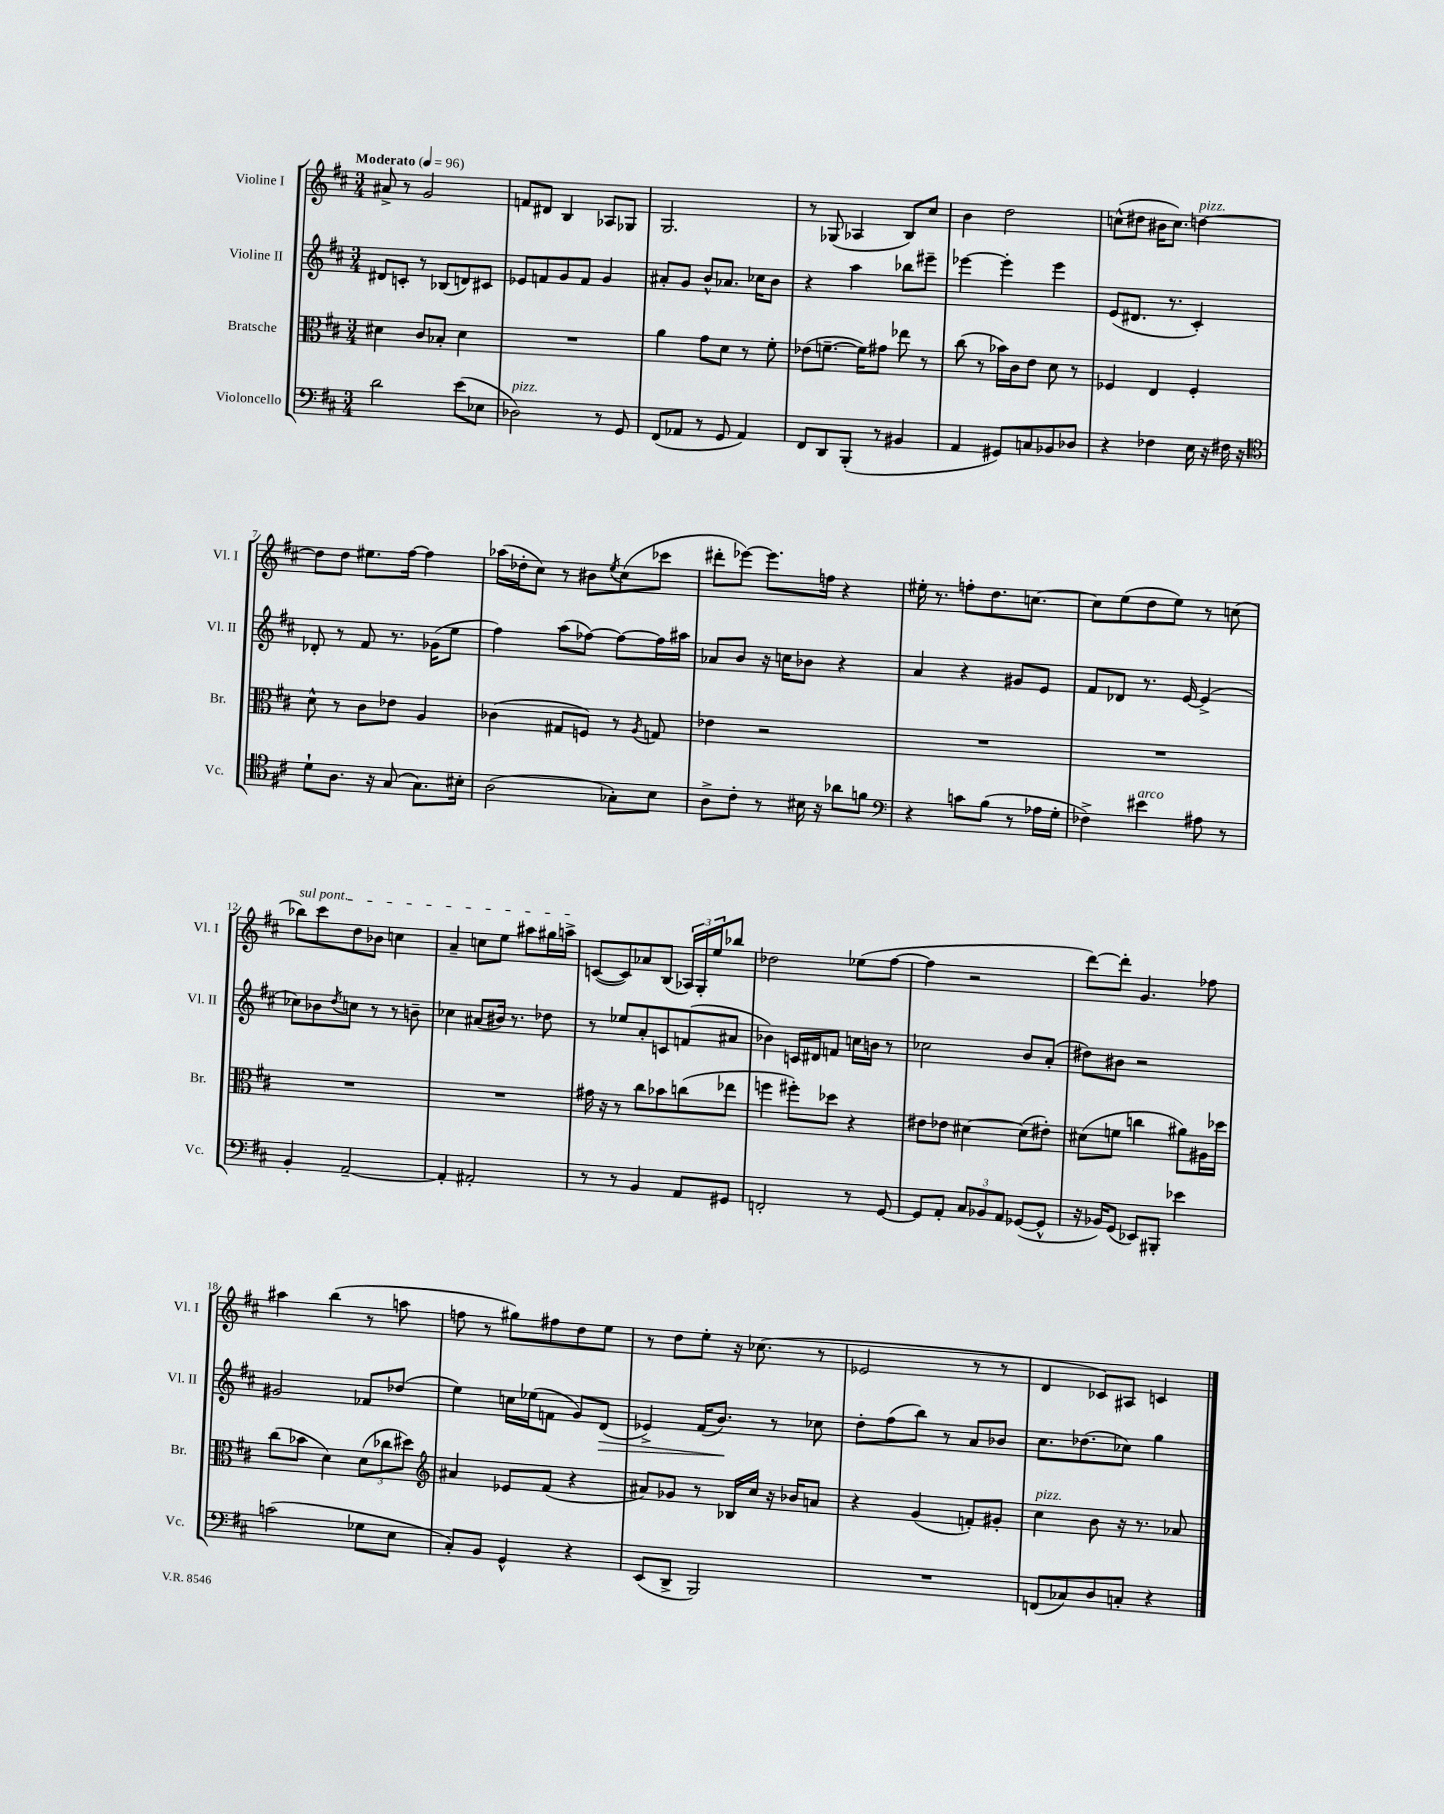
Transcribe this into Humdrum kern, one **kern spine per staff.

**kern	**kern	**kern	**kern
*staff4	*staff3	*staff2	*staff1
*clefF4	*clefC3	*clefG2	*clefG2
*k[f#c#]	*k[f#c#]	*k[f#c#]	*k[f#c#]
*M3/4	*M3/4	*M3/4	*M3/4
*MM96	*MM96	*MM96	*MM96
2d\	4d#\	8d#/L	8a#^/
.	.	8c'/J	8r
.	8c#/L	8r	2g/
.	8B-'/J	(8B-/L	.
(8e\L	4d#\	8d/)	.
8E-\J	.	8c#/J	.
=	=	=	=
2D-\)	2.r	8e-/L	8f/L
.	.	8f/	8d#/J
.	.	8g/	4B/
.	.	8f/J	.
8r	.	4g/	8A-/L
8GG/	.	.	8G-/J
=	=	=	=
(8FF#/L	4a\	8a#'/L	2.G/
8AA-/J	.	8g/J	.
8r	8g\L	8b^^/L	.
8GG/	8d\J	8.a-/J	.
4AA-/)	8r	.	.
.	.	16cc-\LK	.
.	8f#'\	8b\J	.
=	=	=	=
8FF#/L	(8e-\L	4r	8r
8DD/	[8.f~\J	.	(8G-/
(8BBB'/J	.	4aa\	4A-/
.	16f\]LK)	.	.
8r	8g#\J	.	.
4BB#/	8ee-\	8bb-\L	8B/L)
.	8r	8eee#~\J	8cc#/J
=	=	=	=
4AA/	(8cc#\	[4eee-\	4b\
.	8r	.	.
8GG#/L)	16b-\LL)	4eee-'\]	2dd\
.	16c#\J	.	.
8C/	8e\J	.	.
8BB-/	8d\	4eee-\	.
8D-/J	8r	.	.
=	=	=	=
4r	4F-/	(8e/L	(8cc^^\L
.	.	8.d#/J	8dd#\J
4F-\	4E/	.	16b#\LK
.	.	8.r	8.cc\J)
16E\	4F-'/	4c#'/)	[4dd\
16r	.	.	.
16F#\	.	.	.
16r	.	.	.
=	=	=	=
*clefC4	*	*	*
8d`\L	8d^^\	8d-'/	8dd\]L
8.A\J	8r	8r	8dd\J
.	8c#\L	8f#/	8.ee#\L
16r	.	.	.
(8G/	8e-\J	8.r	.
.	.	.	[16ff#\Jk
8.G\L)	4A/	.	4ff#\]
.	.	(16g-\LK	.
.	.	8ee\J	.
16B#'\Jk	.	.	.
=	=	=	=
(2A\	(4c-\	4ff#\)	(16aa-\LL
.	.	.	16dd-'\J
.	.	.	8cc#\J)
.	8G#/L	(8aa\L	8r
.	8F/J)	[8ff-\J)	8b#\L
.	.	.	8qee/
8G-'\L)	8r	8ff-\_L	(8cc#\
.	8qA/	.	.
8B\J	8G/	16ff-\]L	8ccc-\J
.	.	16aa#\JJ	.
=	=	=	=
8A^\L	4e-\	8a-/L	8ddd#'\L
8c#'\J	.	8b/J	[8eee-\J)
8r	2r	16r	8.eee-\]L
.	.	16cc\LK	.
16B#\	.	8b-\J	.
16r	.	.	16ff\Jk
8a-\L	.	4r	4r
8f\J	.	.	.
=	=	=	=
*clefF4	*	*	*
4r	2.r	4a/	16ee#'\
.	.	.	8.r
8c\L	.	4r	8ff'\L
(8B\J	.	.	8.dd\
8r	.	8g#/L	.
.	.	.	[8.cc\J
16A-\LL	.	8e/J	.
16G'\JJ	.	.	.
=	=	=	=
4F-^\)	2.r	8f#/L	8cc\]L
.	.	8d-/J	(8ee\
4e#\	.	8.r	8dd\
.	.	.	8ee\J)
.	.	[16e/	.
8A#\	.	(4e^/]	8r
8r	.	.	(8cc\
=	=	=	=
4BB'/	2.r	8cc-\L)	8bb-\L)
.	.	8b-\	8ccc#\
.	.	8qdd/	.
[2AA~/	.	8cc\J	8dd\
.	.	8r	8b-\J
.	.	8r	4cc\
.	.	8b~\	.
=	=	=	=
4AA'/]	2.r	4cc-\	4a~/
2AA#'/	.	(8a#/L	8cc\L
.	.	16b#/Jk)	8ee\J
.	.	8.r	.
.	.	.	8aa#\L
.	.	8dd-\	16gg#\L
.	.	.	16aa^\JJ
=	=	=	=
8r	16g#\	8r	([8c/L
.	16r	.	.
8r	8r	8ee-/L	8c/])
4BB/	8cc#\L	8a'/	8a-/
.	8b-\	8c/	(8B/J
8AA/L	(8cc\	(8f/	24A-/LL)
.	.	.	24G'/
.	.	.	24ee/J
8GG#/J	8ee-\J	8a#/J	8bb-/J
=	=	=	=
2FF'/	4ff\	4b-\)	2dd-\
.	8ff#'\L)	16c/LL	.
.	.	16d#/J	.
.	8dd-\J	8f/J	.
8r	4r	16cc\LL	(8ee-\L
.	.	16b\JJ	.
[8GG/	.	8r	[8ff#\J
=	=	=	=
8GG/]L	8e#\L	2cc-\	4ff#\]
8AA'/J	8e-\J	.	.
12C#/L	[4d#\	.	2r
12BB-/	.	.	.
12AA/J	.	.	.
([8GG-/L	(8d#\]L	8b/L	.
8GG-^^/]J	8e#'\J)	(8a'/J	.
=	=	=	=
16r	(8d#\L	8dd#\L)	[8ddd\L)
16BB-/LK)	.	.	.
(8GG/J	8f\J	8b#\J	8ddd'\]J
8EE-/L)	4cc\	2r	4.g/
8BBB#'/J	.	.	.
4e-\	8a#\L)	.	.
.	16A#\L	.	8ff-\
.	16dd-\JJ	.	.
=	=	=	=
(2c\	(8cc#\L	2g#/	4aa#\
.	8b-\J	.	.
.	4d\)	.	(4bb\
8G-\L	(12d\L	8f-/L	8r
.	12cc-\	.	.
8E\J	.	(8dd-/J	8aa\
.	12dd#\J)	.	.
=	=	=	=
*	*clefG2	*	*
8C#'/L)	4a#/	4ee\)	8ff\
8BB/J	.	.	8r
4GG^^/	8e-/L	16cc\LL	8gg#\L)
.	.	(16ee-\J	.
.	(8f#/J	8f\J	8ff#\
4r	4r	8g/L)	8dd\
.	.	(8d/J	8ee\J
=	=	=	=
(8EE/L	8a#/L)	4e-^/)	8r
8DD^/J	8g-/J	.	8dd\L
2BBB/)	8r	(16f#/LK	8ee'\J
.	.	8.b/J)	.
.	16B-/LL	.	16r
.	16cc#/JJ	.	(8.cc-\
.	16r	8r	.
.	16b-/LK	.	.
.	8a/J	8cc-\	8r
=	=	=	=
2.r	4r	8dd'\L	2e-/
.	.	(8ff#\	.
.	(4g/	8bb\J)	.
.	.	8r	.
.	8f'/L)	8a/L	8r
.	8g#'/J	8b-/J	8r
=	=	=	=
(8FF/L	4cc#\	8.cc#\L	4d/
8C-/)	.	.	.
.	.	(8.dd-\	.
8D/	8b\	.	8c-/L)
8C'/J	16r	8cc-\J)	8A#/J
.	8.r	.	.
4r	.	4gg\	4c/
.	8a-/	.	.
==	==	==	==
*-	*-	*-	*-
